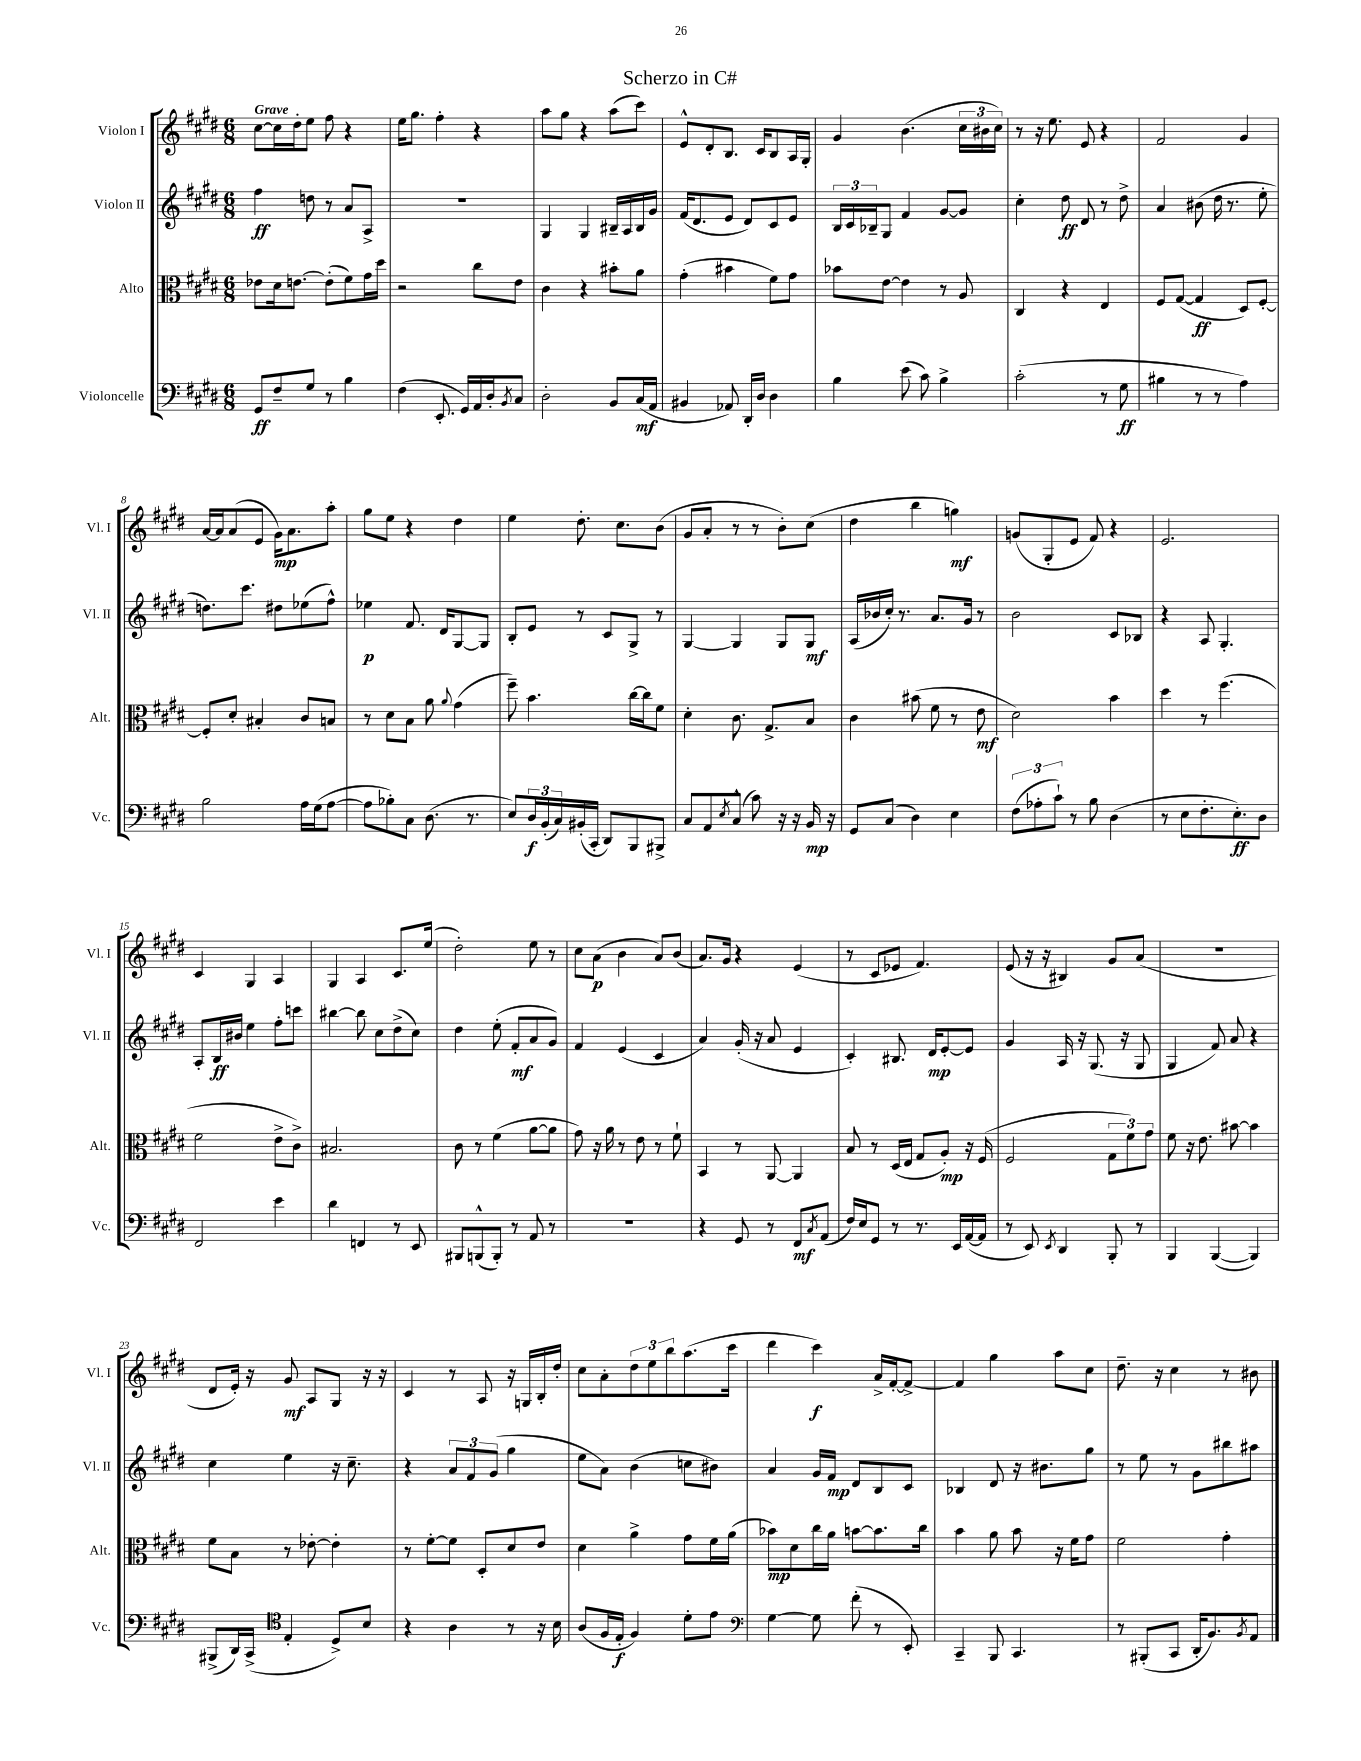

**kern	**kern	**kern	**kern
*staff4	*staff3	*staff2	*staff1
*clefF4	*clefC3	*clefG2	*clefG2
*k[f#c#g#d#]	*k[f#c#g#d#]	*k[f#c#g#d#]	*k[f#c#g#d#]
*M6/8	*M6/8	*M6/8	*M6/8
8GG#/L	8e-\L	4ff#\	[8cc#\L
8F#~/	16d#\k	.	16cc#\]L
.	[8.e\J	.	16dd#'\J
8G#/J	.	8dd\	8ee\J
8r	(8e'\]L	8r	8ff#\
4B\	8f#\)	8a/L	4r
.	16g#\L	8A^/J	.
.	16dd#\JJ	.	.
=	=	=	=
(4F#\	2r	2.r	16ee\LK
.	.	.	8.gg#\J
8.EE'/	.	.	4ff#'\
16GG#/LL)	.	.	.
16AA/	8cc#\L	.	4r
16D#'/J	.	.	.
8qBB/	.	.	.
8C#/J	8e\J	.	.
=	=	=	=
2D#'\	4c#\	4G#/	8aa\L
.	.	.	8gg#\J
.	4r	4G#/	4r
8BB/L	8b#'\L	16B#~/LL	(8aa\L
.	.	16A/	.
(16C#/L	8a\J	16B#/	8ccc#\J)
16AA/JJ	.	16g#/JJ	.
=	=	=	=
4BB#/	(4g#'\	(16f#/LK	8e^^/L
.	.	8.d#/	.
.	.	.	8d#'/
8AA-/)	4b#\	8e/J	8.B/J
16DD#'/LL	.	8d#/L)	.
16D#/JJ	.	.	16c#/LK
4D#\	8f#\L)	8c#/	8B/
.	8g#\J	8e/J	16A/L
.	.	.	16G#'/JJ
=	=	=	=
4B\	8b-\L	24B/LL	4g#/
.	.	24c#/	.
.	.	24B-~/J	.
.	[8e\J	8G#/J	.
(8e\	4e\]	4f#/	(4.b\
8c#\)	.	.	.
4B^\	8r	[8g#/L	.
.	8A/	8g#/]J	24cc#\LL
.	.	.	24b#\
.	.	.	24cc#\JJ)
=	=	=	=
(2c#'\	4C#/	4cc#'\	8r
.	.	.	16r
.	.	.	8.ee\
.	4r	8dd#\	.
.	.	8d#/	8e/
8r	4E/	8r	4r
8G#\	.	8dd#^\	.
=	=	=	=
4B#\	8F#/L	4a/	2f#/
.	([8G#/J	.	.
8r	4G#/]	(8b#\	.
8r	.	16dd#\	.
.	.	8.r	.
4A\)	8D#/L)	.	4g#/
.	[8F#'/J	8ee'\	.
=	=	=	=
2B\	8F#'/]L	8.dd\L)	[16a/LL
.	.	.	16a/]J
.	8d#'/J	.	(8a/
.	.	8.ccc#\J	.
.	4B#'/	.	8e/J
.	.	8dd#\L	16g#\LK)
.	.	.	8.a\
16A\LL	8c#/L	(8ee-\	.
(16G#\J	.	.	.
[8A\J	8B/J	8ff#^^\J)	8aa'\J
=	=	=	=
8A\]L	8r	4ee-\	8gg#\L
8B-'\)	8d#\L	.	8ee\J
8C#\J	8B\J	8.f#/	4r
(8.D#\	8a\	.	.
.	.	16d#/LK	.
.	8qqa/	.	.
.	(4g#\	[8G#/	4dd#\
8.r	.	.	.
.	.	8G#/]J	.
=	=	=	=
8E/L)	8ff#~\)	8B'/L	4ee\
24D#/L	4.b\	8e/J	.
(24BB'/	.	.	.
24C#/)	.	.	.
(16BB#'/	.	8r	8.dd#'\
16CC#'/JJ	.	.	.
8DD#/L)	.	8c#/L	.
.	.	.	8.cc#\L
8BBB/	[16cc#\LL	8G#^/J	.
.	16cc#\]J	.	.
8BBB#^/J	8f#\J	8r	(8b\J
=	=	=	=
8C#/L	4d#'\	[4G#/	8g#/L
8AA/	.	.	8a'/J
8qE/	.	.	.
(8C#^^/J	8.c#\	4G#/]	8r
8c#\)	.	.	8r
.	8.G#^/L	.	.
16r	.	8G#/L	8b'\L)
16r	.	.	.
16BB/	8B/J	8G#/J	(8cc#\J
16r	.	.	.
=	=	=	=
8GG#/L	4c#\	(16A/LL	4dd#\
.	.	16b-/	.
(8C#/J	.	16cc#'/JJ)	.
.	.	8.r	.
4D#\)	(8b#\	.	4bb\
.	8f#\	8.a/L	.
4E\	8r	.	4gg\)
.	.	16g#/Jk	.
.	8e\	8r	.
=	=	=	=
(12F#\L	2d#\)	2b\	(8g/L
12A-'\	.	.	.
.	.	.	8G#'/
12c#`\J)	.	.	.
8r	.	.	8e/J
8B\	.	.	8f#/)
(4D#\	4b\	8c#/L	4r
.	.	8B-/J	.
=	=	=	=
8r	4dd#\	4r	2.e/
8E\L	.	.	.
8.F#'\	8r	8A/	.
.	(4.ff#\	4.G#'/	.
8.E'\)	.	.	.
8D#\J	.	.	.
=	=	=	=
2FF#/	2f#\	8A'/L	4c#/
.	.	16B/L	.
.	.	16b#/JJ	.
.	.	4ee\	4G#/
4e\	8e^\L	8ff#'\L	4A/
.	8c#^\J)	8ccc\J	.
=	=	=	=
4d#\	2.B#/	[4bb#\	4G#/
4FF/	.	8bb#\]	4A/
.	.	8cc#\L	.
8r	.	(8dd#^\	8.c#/L
8EE/	.	8cc#\J)	.
.	.	.	(16ee/Jk
=	=	=	=
8BBB#/L	8c#\	4dd#\	2dd#'\)
(8BBB^^/	8r	.	.
8BBB'/J)	(4f#\	(8ee'\	.
8r	.	8f#'/L	.
8AA/	[8a\L	8a/	8ee\
8r	8a\]J	8g#/J)	8r
=	=	=	=
2.r	8g#\)	4f#/	8cc#\L
.	16r	.	(8a\J
.	16a\	.	.
.	8r	(4e/	4b\
.	8e\	.	.
.	8r	4c#/	8a/L)
.	8f#`\	.	(8b/J
=	=	=	=
4r	4BB/	4a/)	8.a/L)
.	.	.	16g#/Jk
8GG#/	8r	(16g#'/	4r
.	.	16r	.
8r	[8AA/	8a/	.
8FF#/L	4AA/]	4e/	(4e/
8qC#/	.	.	.
(8AA/J	.	.	.
=	=	=	=
16F#/LL)	8B/	4c#'/)	8r
16E/J	.	.	.
8GG#/J	8r	.	8c#/L
8r	(16D#/LL	8.B#/	8e-/J
.	16E/JJ	.	.
8.r	8G#/L	.	4.f#/)
.	.	16d#/LK	.
.	8A'/J)	[8e'/	.
16EE/LL	.	.	.
([16AA/	16r	8e/]J	.
16AA/]JJ	(16F#/	.	.
=	=	=	=
8r	2F#/	4g#/	(8e/
8EE/)	.	.	16r
.	.	.	16r
8qEE/	.	.	.
4DD#/	.	16A/	4B#/)
.	.	16r	.
.	.	(8.G#/	.
8BBB'/	12G#\L	.	8g#/L
.	.	16r	.
.	12f#\)	.	.
8r	.	8G#/	(8a/J
.	12g#\J	.	.
=	=	=	=
4BBB/	8f#\	4G#/	2.r
.	16r	.	.
.	8.e\	.	.
([4BBB/	.	8f#/)	.
.	[8b#\	8a/	.
4BBB/])	4b#\]	4r	.
=	=	=	=
(8BBB#^/L	8f#\L	4cc#\	8d#/L
16DD#/L)	8B\J	.	16e'/Jk)
(16CC#^/JJ	.	.	16r
*clefC4	*	*	*
4E'/	8r	4ee\	8g#/
.	[8e-'\	.	8A/L
8D#^/L)	4e-'\]	16r	8G#/J
.	.	8.cc#~\	.
8B/J	.	.	16r
.	.	.	16r
=	=	=	=
4r	8r	4r	4c#/
.	[8f#'\L	.	.
4A\	8f#\]J	12a/L	8r
.	.	12f#/	.
.	8D#'/L	.	8A/
.	.	(12g#/J	.
8r	8d#/	4gg#\	16r
.	.	.	16G/LL
16r	8e/J	.	16B'/
16B\	.	.	16dd#'/JJ
=	=	=	=
(8A/L	4d#\	8ee\L	8cc#\L
16F#/L	.	8a\J)	8a'\
16E'/JJ	.	.	.
4F#/)	4a^\	(4b\	12dd#\
.	.	.	12ee\
.	.	.	12bb\
8d#'\L	8g#\L	8cc\L	(8.aa\
8e\J	16f#\L	8b#\J)	.
.	(16a\JJ	.	16ccc#\Jk
=	=	=	=
*clefF4	*	*	*
[4G#\	8b-\L)	4a/	4ddd#\
.	8d#\	.	.
8G#\]	16cc#\L	16g#/LL	4ccc#\)
.	16a\JJ	16f#/JJ	.
(8f#'\	[8b\L	8d#/L	.
8r	8.b\]	8B/	16a^/LL
.	.	.	[16f#'/J
8EE'/)	.	8c#/J	8f#^/_J
.	16cc#\Jk	.	.
=	=	=	=
4CC#~/	4b\	4B-/	4f#/]
8BBB/	8a\	8d#/	4gg#\
4.CC#/	8b\	16r	.
.	.	8.b#\L	.
.	16r	.	8aa\L
.	16f#\LK	.	.
.	8g#\J	8gg#\J	8cc#\J
=	=	=	=
8r	2f#\	8r	8.dd#~\
(8BBB#'/L	.	8ee\	.
.	.	.	16r
8CC#/J	.	8r	4cc#\
16DD#'/LK	.	8g#\L	.
8.BB/)	.	.	.
.	4g#'\	8bb#\	8r
8qBB/	.	.	.
8AA/J	.	8aa#\J	8b#\
==	==	==	==
*-	*-	*-	*-
